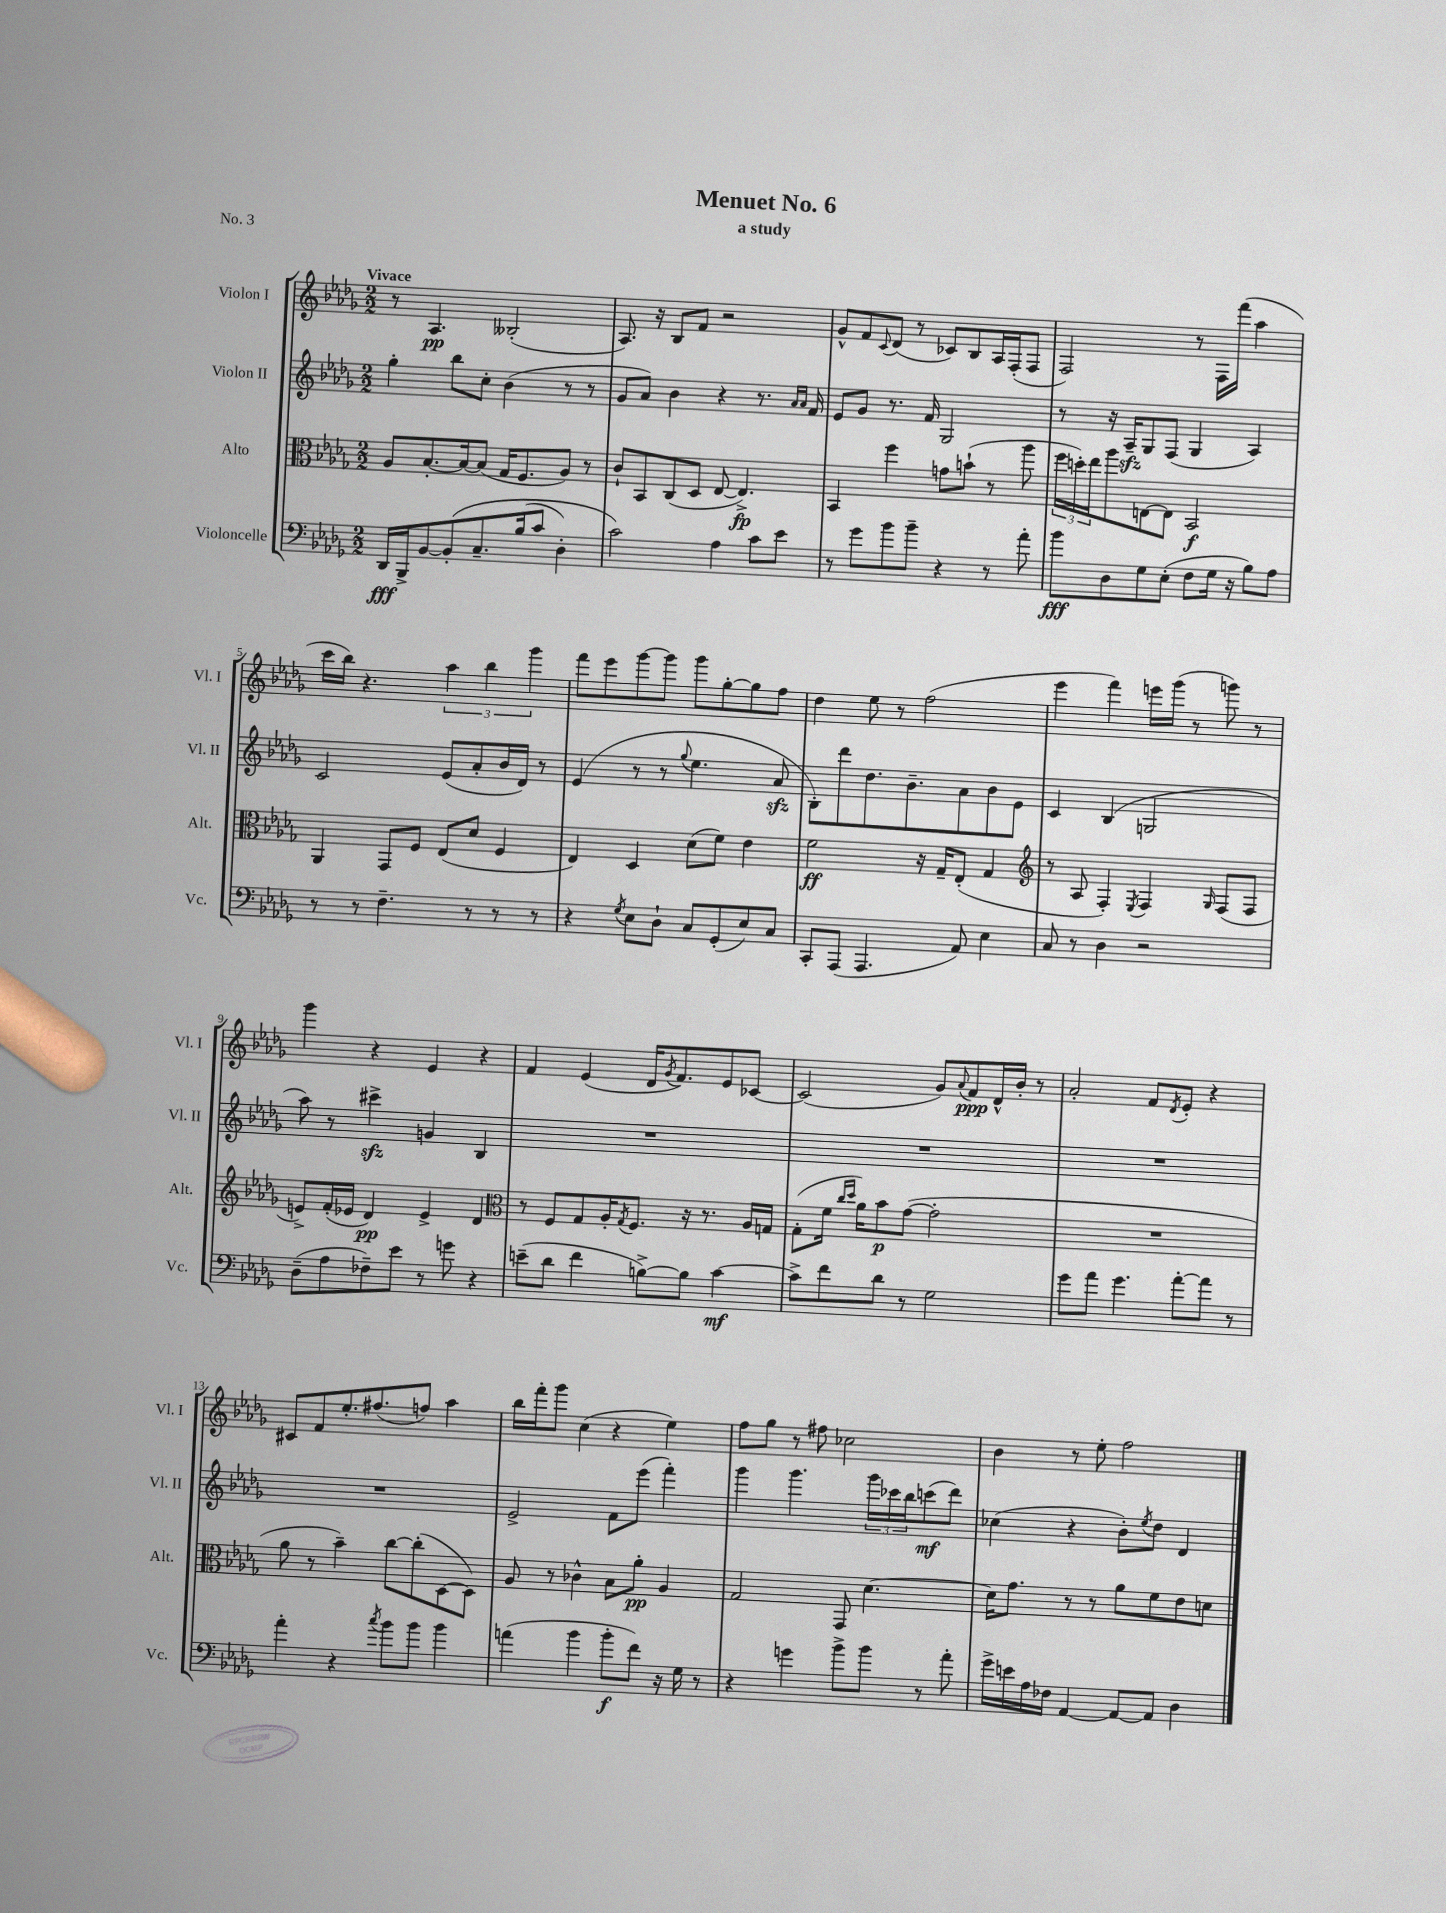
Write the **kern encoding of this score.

**kern	**kern	**kern	**kern
*staff4	*staff3	*staff2	*staff1
*clefF4	*clefC3	*clefG2	*clefG2
*k[b-e-a-d-g-]	*k[b-e-a-d-g-]	*k[b-e-a-d-g-]	*k[b-e-a-d-g-]
*M2/2	*M2/2	*M2/2	*M2/2
16DD-	8A-	4gg-'	8r
16BBB-^	.	.	.
[8BB-	[8.B-'	.	4.A-
&(8BB-']	.	8bb-	.
.	16B-_	.	.
8.C~	(8B-]	8cc'	.
.	16G-	(4b-	(2B--'
(16B-	8.F	.	.
8c	.	.	.
4D-')	8A-)	8r	.
.	8r	8r	.
=	=	=	=
2c&)	8c`	8g-	8.A-)
.	8BB-	8a-)	.
.	.	.	16r
.	(8C	4b-	8B-
.	8D-	.	8f
4A-	[8E-	4r	2r
.	4.E-^])	.	.
8c	.	8.r	.
8e-	.	.	.
.	.	16qqa-	.
.	.	16qqa-	.
.	.	16f	.
=	=	=	=
8r	4BB-	8e-	8g-^^
8g-	.	8g-	8f
.	.	.	8qqc
8b-	4ff	8.r	(8d-
8b-~	.	.	8r
.	.	16f	.
4r	8g	2G-	8c-)
.	(8b`	.	8B-
8r	8r	.	16A-
.	.	.	(16F'
8a-'	8aa-	.	8F
=	=	=	=
8b-	24ff	8r	2F)
.	24dd')	.	.
.	24ee-	.	.
8D-	8aa-	16r	.
.	.	16A-~	.
8G-	[8E	8G-	.
(8E-'	8E]	(8F	.
8F	2BB-	4G-	8r
16G-	.	.	16F
16r	.	.	(16fff
8B-)	.	4A-)	4aa-
8A-	.	.	.
=	=	=	=
8r	4AA-	2c	16ccc
.	.	.	16bb-)
8r	.	.	4.r
4.F~	8GG-	.	.
.	8F	.	.
.	(8E-	(8e-	6aa-
8r	8d-	8a-'	.
.	.	.	6bb-
8r	4F	16b-	.
.	.	16d-)	.
.	.	.	6ggg-
8r	.	8r	.
=	=	=	=
4r	4E-)	(4e-	8fff
.	.	.	8eee-
8qG-	.	.	.
8E-	4D-	8r	[8ggg-
8D-`	.	8r	8ggg-]
.	.	8qqgg-	.
8C	(8d-	4.ee-	8ggg-
(8GG-'	8f)	.	[8gg-'
8E-)	4e-	.	8gg-]
8C	.	8a-	8ff
=	=	=	=
8CC'	2f	8B-')	4dd-
(8AAA-	.	8ddd-	.
4.AAA-	.	8.dd-	8ee-
.	.	.	8r
.	.	8.b-~	.
.	16r	.	(2ff
.	16G-~	.	.
8AA-)	(8E-'	8a-	.
4E-	4G-	8b-	.
.	.	8e-	.
=	=	=	=
*	*clefG2	*	*
8C	8r	4c	4eee-
8r	8A-	.	.
4D-	4F')	(4B-	4fff)
.	8qE-	.	.
2r	4F	2G	16eee
.	.	.	(16ggg-
.	.	.	8r
.	16qqG-	.	.
.	(8F	.	8ggg)
.	8F	.	8r
=	=	=	=
(8D-~	8e^)	8aa-)	4ggg-
8A-	(16f'	8r	.
.	16e-	.	.
8F-~)	4d-)	4ccc#^	4r
8e-	.	.	.
8r	4e-^	4g	4e-
8g	.	.	.
4r	4d-	4B-	4r
=	=	=	=
*	*clefC3	*	*
(8e~	8r	1r	4f
8d-	8F	.	.
4f	8G-	.	(4e-
.	16A-'	.	.
.	8qG-	.	.
.	8.F	.	.
[8B^)	.	.	16d-
.	.	.	8qg-
.	.	.	8.f)
8B]	16r	.	.
.	8.r	.	.
[4c	.	.	8e-
.	16A-	.	[8c-
.	16G	.	.
=	=	=	=
8c^]	(8G-'	1r	(2c-]
8f	16f	.	.
.	16qqcc	.	.
.	16qqdd-	.	.
.	16a-)	.	.
8d-	8b-	.	.
8r	([8g-	.	.
2G-	2g-']	.	8g-)
.	.	.	8qqa-
.	.	.	8f
.	.	.	16d-^^
.	.	.	16b-'
.	.	.	8r
=	=	=	=
8g-	1r	1r	2a-'
8a-	.	.	.
4.g-	.	.	.
.	.	.	8f
.	.	.	8qd-
[8a-'	.	.	8e-'
8a-]	.	.	4r
8r	.	.	.
=	=	=	=
4a-'	8a-	1r	8c#
.	8r	.	8f
4r	4b-~)	.	8.ee-'
.	.	.	(8.ff#
8qcc	.	.	.
8b-	[8cc	.	.
8b-	(8cc']	.	8ff)
4b-	[8D-	.	4aa-
.	8D-])	.	.
=	=	=	=
(4a	8A-	2e-^	16bb-
.	.	.	16fff'
.	8r	.	8ggg-
4b-	4c-^^	.	(4cc
8b-'	8B-	8f	4r
8f)	8a-'	(8eee-	.
16r	4A-	4fff')	4ee-)
16G-	.	.	.
8r	.	.	.
=	=	=	=
4r	2G-	4ggg-	8ff
.	.	.	8gg-
4g	.	4.ggg-	8r
.	.	.	8ff#
8b-^	8GG-	.	2cc-
8b-	[4.d-	24ggg-	.
.	.	24ccc-	.
.	.	24bb-	.
8r	.	(8ccc	.
8a-'	.	8ddd-)	.
=	=	=	=
16g-^	16d-]	(4cc-	4b-
16e	8.g-	.	.
16A-	.	.	.
16F-	.	.	.
[4AA-	8r	4r	8r
.	8r	.	8ee-'
8AA-_	8a-	8b-')	2ff
.	.	8qee-	.
8AA-]	8f	8dd-	.
4D-	8e-	4d-	.
.	8d	.	.
==	==	==	==
*-	*-	*-	*-
